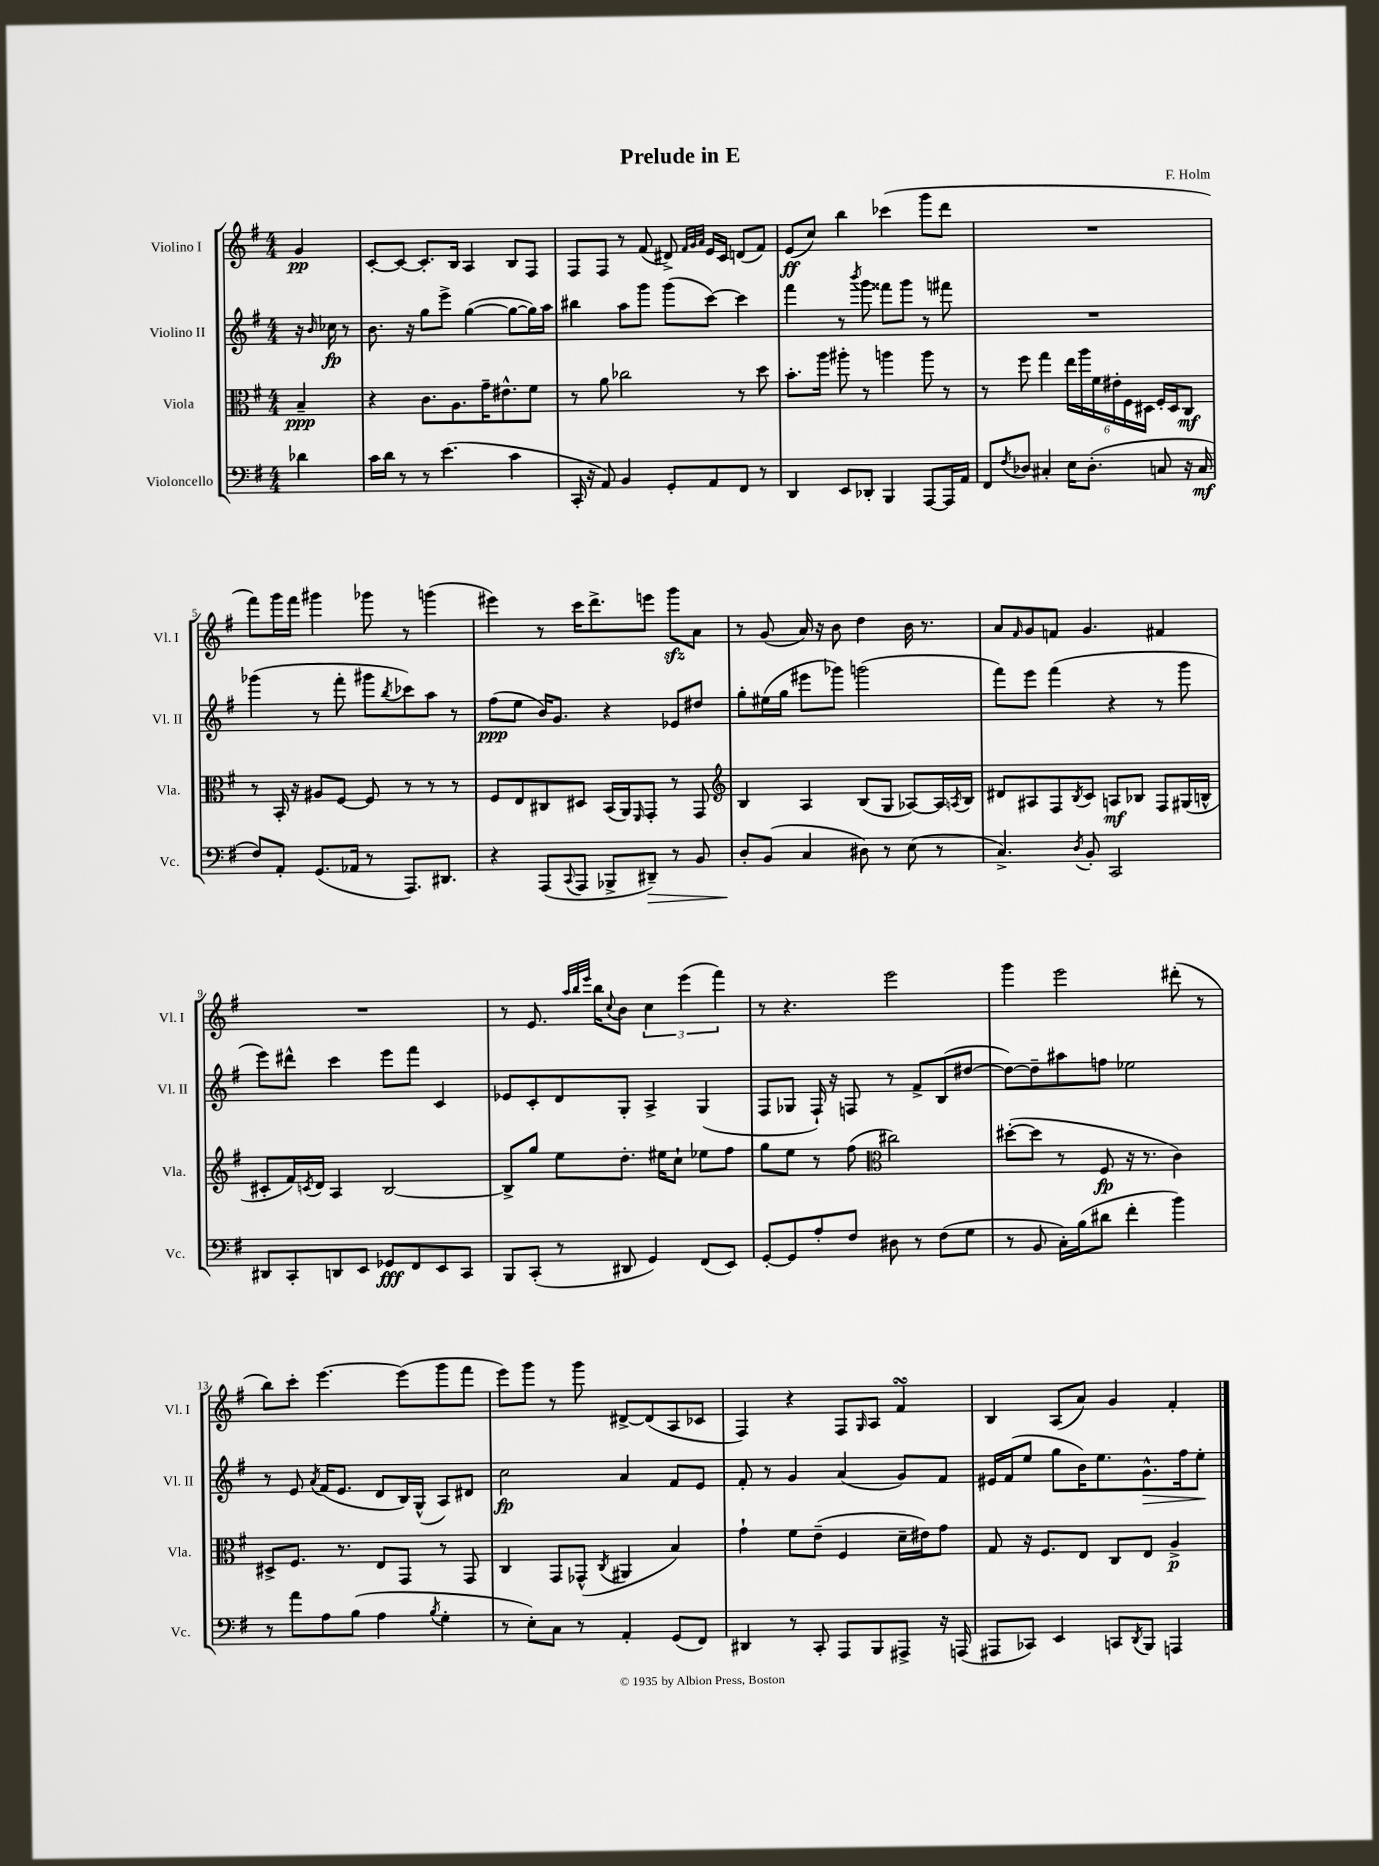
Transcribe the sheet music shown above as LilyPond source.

\header { title = "Prelude in E" composer = "F. Holm" }
<<
\new StaffGroup <<
\new Staff = "s0" \with { instrumentName = "Violino I" shortInstrumentName = "Vl. I" } {
    \clef treble \key g \major \numericTimeSignature \time 4/4 \partial 4
    g'4\pp |
    c'8~-. c'8~ c'8.-. b16 a4 b8 fis8 |
    fis8 fis8 r8 fis'8( dis'8->) \grace { fis'32 g'32 a'32 } e'16 c'16 d'8( fis'8) |
    e'8\ff( c''8) b''4 ces'''4( g'''8 d'''8 |
    R1 |
    fis'''8) g'''16 fis'''16 gis'''4 ges'''8 r8 g'''4( |
    eis'''4) r8 c'''16 d'''8.-> e'''8 g'''8\sfz a'8 |
    r8 g'8( a'16) r16 b'8 d''4 b'16 r8. |
    a'8 \grace { fis'16 } g'8 f'8 g'4. fis'4 |
    R1 |
    r8 e'8. \grace { a''32 b''32 e'''32 } b''16 \appoggiatura { c''8 } b'8 \tuplet 3/2 { c''4 e'''4( fis'''4) } |
    r8 r4. e'''2 |
    g'''4 e'''2 dis'''8-.( r8 |
    b''8) c'''8-. e'''4.~ e'''8( g'''8 fis'''8 |
    e'''8) g'''8 r8 g'''8 dis'8~-> dis'8( a8 ces'8 |
    fis4) r4 fis8 \grace { g16 } a8 fis'4\turn |
    b4 a8( a'8) g'4 fis'4-. \bar "|." |
}
\new Staff = "s1" \with { instrumentName = "Violino II" shortInstrumentName = "Vl. II" } {
    \clef treble \key g \major \numericTimeSignature \time 4/4 \partial 4
    r16 \grace { b'16 } ces''16\fp r8 |
    b'8. r16 g''8 e'''8-> g''4~( g''8~ g''16) a''16 |
    bis''4 a''8 g'''8 g'''8( c'''8~) c'''4 |
    fis'''4 r8 \acciaccatura { b'''8 } g'''8 fisis'''8 g'''8 r8 fis'''8 |
    R1 |
    ges'''4( r8 fis'''8-. gis'''8 \acciaccatura { b''8 } ces'''8) a''8 r8 |
    fis''8\ppp( e''8 b'16) g'8. r4 ees'8 dis''8 |
    g''8-. eis''16( g''16 eis'''8 ges'''8) g'''2( |
    fis'''8) e'''8 fis'''4( r4 r8 g'''8 |
    e'''8) dis'''8-^ c'''4 e'''8 fis'''8 c'4 |
    ees'8 c'8-. d'8 g8-. a4-> g4( |
    fis8 ges8 fis16-!) r16 f8 r8 fis'8-> b8( dis''8~ |
    dis''8~) dis''8-- ais''8 f''8 ees''2 |
    r8 e'8 \acciaccatura { a'8 } fis'16( e'8. d'8 b16) g16-^( a8) dis'8 |
    c''2\fp a'4 fis'8 e'8 |
    fis'8-. r8 g'4 a'4( g'8) fis'8 |
    eis'16 fis'16( e''8 g''8 b'16) e''8. g'8.-^\> fis''16 e''8-.\! \bar "|." |
}
\new Staff = "s2" \with { instrumentName = "Viola" shortInstrumentName = "Vla." } {
    \clef alto \key g \major \numericTimeSignature \time 4/4 \partial 4
    b4--\ppp |
    r4 c'8. a8. g'16-- eis'8.-^ fis'8 |
    r8 a'8 ces''2 r8 d''8 |
    b'8.-. a''16 ais''8-. r8 a''4 a''8 r8 |
    r8 fis''8 g''4 \tuplet 6/4 { e''16 a''16 fis'16 eis'16-. fis16 dis16 } fis16-. dis16 c8\mf |
    r8 b,16-. r16 ais8 fis8~ fis8 r8 r8 r8 |
    fis8 e8 cis8 dis8 b,16( a,16) \grace { fis,16 } g,8-. r8 g,8 |
    \clef treble b4 a4 b8( g8 aes8~) aes16 \acciaccatura { a8 } b16 |
    dis'8 ais8 fis8 \acciaccatura { b8 } c'8 a8\mf bes8 fis8 gis16( b16-^ |
    cis'8-. fis'16) \acciaccatura { c'8 } d'16 a4 b2~ |
    b8-> g''8 e''8 d''8.-. eis''16 c''8-! ees''8 fis''8 |
    g''8 e''8 r8 fis''8( \clef alto cis''2) |
    dis''8~-.( dis''8 r8 fis8\fp r16 r8. c'4) |
    dis8-> fis8. r8. e8 g,8 r8 g,8 |
    c4 g,8 ges,8-^( \acciaccatura { c8 } ais,4 b4) |
    g'4-! fis'8 e'8--( fis4 d'16-- eis'16) g'8 |
    g8 r16 fis8. e8 c8 e8 a4->\p \bar "|." |
}
\new Staff = "s3" \with { instrumentName = "Violoncello" shortInstrumentName = "Vc." } {
    \clef bass \key g \major \numericTimeSignature \time 4/4 \partial 4
    des'4 |
    c'16 d'16 r8 r8 e'4.( c'4 |
    c,16-. r16 a,8) b,4 g,8-. a,8 fis,8 r8 |
    d,4 e,8 des,8-. b,,4 a,,8~ a,,16 a,16 |
    fis,8 \acciaccatura { fis8 } des8 cis4-. e16 des8.-.( c8 r16 c16\mf |
    fis8) a,8-. g,8.( aes,16 r8 a,,8.) dis,8. |
    r4 a,,8( \appoggiatura { c,8 } a,,8 bes,,8-> dis,8--\>) r8 b,8 |
    d8-.\! b,8( c4 dis8) r8 e8( r8 |
    c4.->) \acciaccatura { d8 } b,8-. c,2 |
    dis,8 c,8-. d,8 e,8 ges,8\fff fis,8 e,8 c,8 |
    b,,8 c,8-.( r8 dis,8 g,4) fis,8( e,8) |
    g,8~-. g,8 a8-. fis8 dis8 r8 fis8( g8 |
    r8 b,8 c16-.) b16( dis'8 fis'4-. b'4) |
    r8 a'8 a8 b8( a4 \acciaccatura { b8 } g4-. |
    r8 e8-.) c8 r8 a,4-. g,8( fis,8) |
    dis,4 r8 c,8-. a,,8 b,,8 ais,,8-> r16 a,,16( |
    ais,,8 ces,8) e,4 c,8 \acciaccatura { d,8 } b,,8 a,,4 \bar "|." |
}
>>
>>
